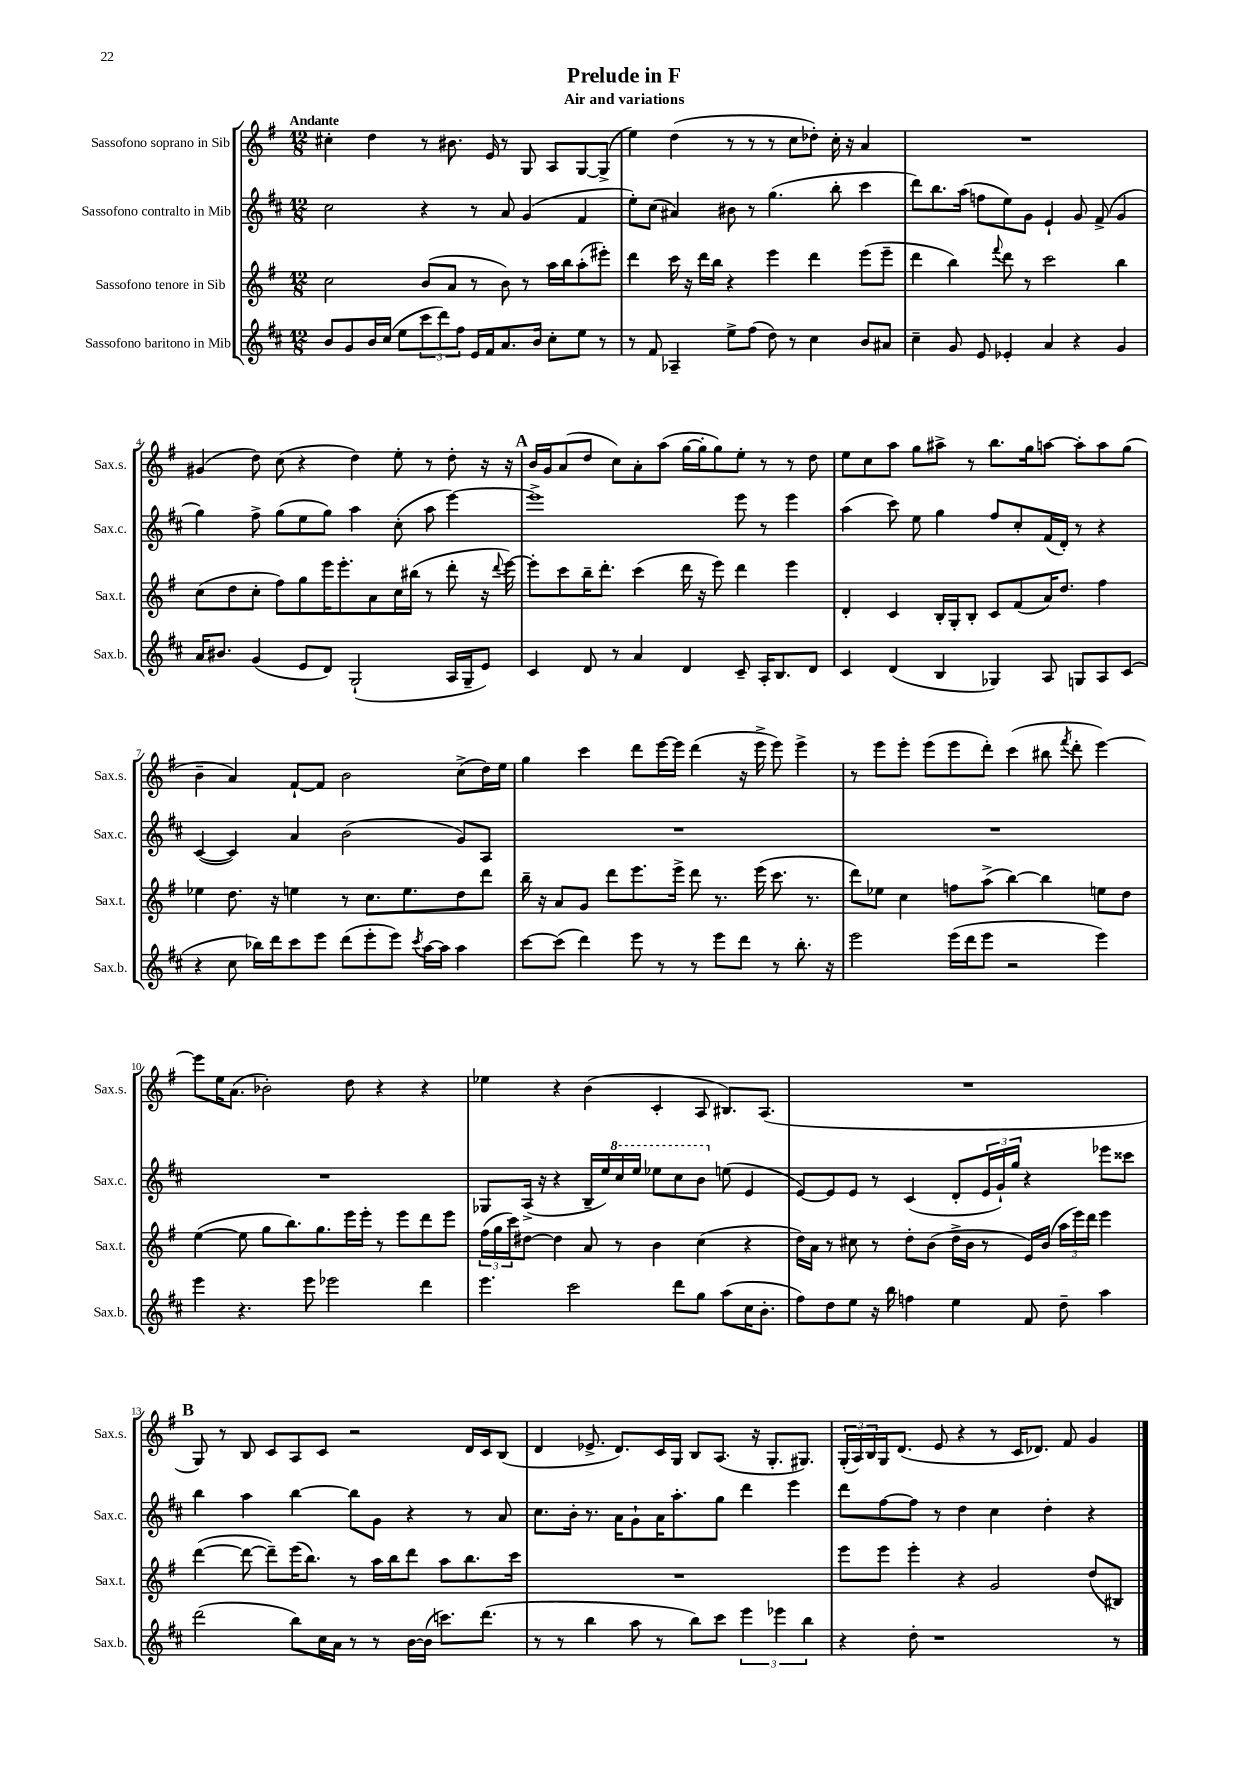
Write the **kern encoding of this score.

**kern	**kern	**kern	**kern
*staff4	*staff3	*staff2	*staff1
*clefG2	*clefG2	*clefG2	*clefG2
*k[f#c#]	*k[f#]	*k[f#c#]	*k[f#]
*M12/8	*M12/8	*M12/8	*M12/8
8b	2cc	2cc#	4cc#'
8g	.	.	.
16b	.	.	4dd
(16cc#	.	.	.
8ee	.	.	.
12ccc#	(8b	4r	8r
12ddd)	.	.	.
.	8a	.	8.b#
12ff#	.	.	.
16e	8r	8r	.
16f#	.	.	16e
8.a	8b)	8a	8r
.	8r	(4g	8G
16b	.	.	.
8cc#'	16aa	.	8A
.	16bb	.	.
8ee	(8aa'	4f#	[8G
8r	8eee#')	.	(8G^]
=	=	=	=
8r	4ddd	8ee')	4ee)
8f#	.	(8cc#	.
4A-~	16ccc	4a#)	(4dd
.	16r	.	.
.	16ddd	.	.
.	16bb	.	.
8ee^	4r	8b#	8r
(8ff#	.	8r	8r
8dd)	4eee	(4.gg	8r
8r	.	.	8cc
4cc#	4ddd	.	8dd-')
.	.	8bb'	16cc'
.	.	.	16r
8b	(8eee	4ccc#	4a
8a#	8eee~	.	.
=	=	=	=
4cc#~	4ddd	8ddd)	1.r
.	.	8.bb	.
8g	4bb)	.	.
.	.	(16aa	.
8e	.	8ff	.
.	8qqfff#	.	.
4e-'	8ddd	8ee)	.
.	8r	8g	.
4a	2ccc	4e`	.
4r	.	8g	.
.	.	(8f#^	.
4g	4bb	4g	.
=	=	=	=
16a	(8cc	4gg)	(4g#
8.b#	.	.	.
.	8dd	.	.
(4g	8cc'	8ff#^	8dd)
.	8ff#)	(8gg	(8cc
8e	8gg	8ee	4r
8d)	16eee	8gg)	.
.	8.eee'	.	.
(2G`	.	4aa	4dd)
.	8a	.	.
.	16cc	(8cc#'	8ee'
.	(16bb#	.	.
.	8r	8aa	8r
16A	8ddd'	[4eee)	8dd'
16G~	.	.	.
8e)	16r	.	16r
.	8qqddd	.	.
.	[16eee)	.	16r
=	=	=	=
4c#	8eee']	1eee^]	16b
.	.	.	16g
.	8ccc	.	(8a
8d	16bb~	.	8dd
.	8.ddd'	.	.
8r	.	.	8cc)
4a	(4ccc	.	8a'
.	.	.	(8aa
4d	16ddd	.	[16gg
.	16r	.	16gg']
.	8eee)	.	8gg)
8c#~	4ddd	8eee	8ee'
16A'	.	8r	8r
8.B	.	.	.
.	4eee	4eee	8r
8d	.	.	8dd
=	=	=	=
4c#	4d'	(4aa	8ee
.	.	.	8cc
(4d	4c	8ccc#)	8aa
.	.	8ee	8gg
4B	16B'	4gg	8aa#^
.	16G'	.	.
.	8B'	.	8r
4G-)	8c	8ff#	8.bb
.	(8f#	8cc#'	.
.	.	.	16gg
8A	16a)	(16f#	[8aa
.	8.dd	16d')	.
8G	.	8r	8aa']
8A	4ff#	4r	8aa
(8c#	.	.	(8gg
=	=	=	=
4r	4ee-	([4c#	4b~
8cc#	8.dd	4c#])	4a)
16bb-)	.	.	.
16ddd	16r	.	.
8ccc#	4ee	4a	[8f#`
8eee	.	.	8f#]
(8ddd	8r	(2b	2b
8eee'	8.cc	.	.
8eee)	.	.	.
.	8.ee	.	.
8qccc#	.	.	.
[16aa	.	.	.
16aa]	.	.	.
4aa	8dd	8g)	(8cc^
.	8ddd	8A	16dd)
.	.	.	16ee
=	=	=	=
[8ccc#	16bb~	1.r	4gg
.	16r	.	.
(8ccc#]	8a	.	.
4ddd)	8g	.	4ccc
.	8ddd	.	.
8eee	8.eee	.	8ddd
8r	.	.	[16eee
.	16eee^	.	16eee]
8r	8ddd	.	(4ddd
8eee	8.r	.	.
8ddd	.	.	16r
.	(16eee	.	16eee^
8r	8.ccc	.	8eee)
8.bb'	.	.	4eee^
.	8.r	.	.
16r	.	.	.
=	=	=	=
2eee	8ddd)	1.r	8r
.	8ee-	.	8eee
.	4cc	.	8eee'
.	.	.	(8eee
(16eee	8ff	.	8eee
16ddd	.	.	.
8eee	(8aa^	.	8ddd')
2r	[4bb)	.	(4ccc
.	4bb]	.	8bb#
.	.	.	8qfff#
.	.	.	8ddd'
4eee)	8ee	.	[4eee)
.	8dd	.	.
=	=	=	=
4eee	([4ee	1.r	8eee]
.	.	.	16ee
.	.	.	(8.a
4.r	8ee]	.	.
.	8gg	.	2b-')
.	8.bb)	.	.
8eee	.	.	.
.	8.gg	.	.
2eee-	.	.	.
.	16eee	.	8dd
.	16eee'	.	.
.	8r	.	4r
.	8eee	.	.
4ddd	8ddd	.	4r
.	8eee	.	.
=	=	=	=
4.eee	(24ff#	8G-	4ee-
.	24gg	.	.
.	24ccc)	.	.
.	[8dd#	(16A^	.
.	.	16r	.
.	4dd#]	4r	4r
2ccc#	.	.	.
.	8a	16B~	(4b
.	.	16ee)	.
.	8r	16ccc#	.
.	.	16eee	.
.	4b	8eee-	4c'
8ddd	.	8ccc#	.
8gg	(4cc	8bb	8A
(8aa	.	(8ee	8.B#)
16cc#	4r	4e	.
8.b'	.	.	(8.A
=	=	=	=
8ff#)	16dd)	[8e)	1.r
.	16a	.	.
8dd	8r	8e]	.
8ee	8cc#	8e	.
16r	8r	8r	.
16bb	.	.	.
4ff	8dd'	(4c#	.
.	(8b	.	.
4ee	16dd^	8d'	.
.	16b	.	.
.	8r	24e	.
.	.	24g`)	.
.	.	24gg	.
8f#	16e)	4r	.
.	(16b	.	.
8dd~	24aa	.	.
.	24eee)	.	.
.	24ddd	.	.
4aa	4eee	8eee-	.
.	.	8ccc##	.
=	=	=	=
(2ddd	([4ddd	4bb	8G)
.	.	.	8r
.	8ddd_	4aa	8B
.	8ddd~])	.	8c
8bb)	(16eee	[4bb	8A
.	8.bb)	.	.
16cc#	.	.	8c
16a	.	.	.
8r	8r	8bb]	2r
8r	16aa	8g	.
.	16bb	.	.
[16b	8ddd	4r	.
(16b]	.	.	.
8.ccc)	8aa	.	.
.	8.bb	8r	16d
(8.ddd	.	.	16c
.	.	8a	(8B
.	16ccc	.	.
=	=	=	=
8r	1.r	8.cc#	4d
8r	.	.	.
.	.	16b'	.
4bb	.	8.r	8.e-^
.	.	16a	8.d)
8aa	.	8g`	.
8r	.	16a	16c
.	.	8.aa'	16G
8bb)	.	.	8B
8ccc#	.	8gg	(8.A
6eee	.	4ddd	.
.	.	.	16r
.	.	.	8.G'
6eee-	.	.	.
.	.	4eee	.
.	.	.	8.G#)
6bb	.	.	.
=	=	=	=
4r	8eee	8ddd	(24G'
.	.	.	24A)
.	.	.	24B
.	8eee	[8ff#	16G
.	.	.	(8.d
8dd'	4eee'	8ff#]	.
1r	.	8r	8e
.	4r	4dd	4r
.	2g	4cc#	8r
.	.	.	16c
.	.	.	8.d-)
.	.	4dd'	.
.	.	.	8f#
.	(8dd	4r	4g
8r	8B#)	.	.
==	==	==	==
*-	*-	*-	*-
